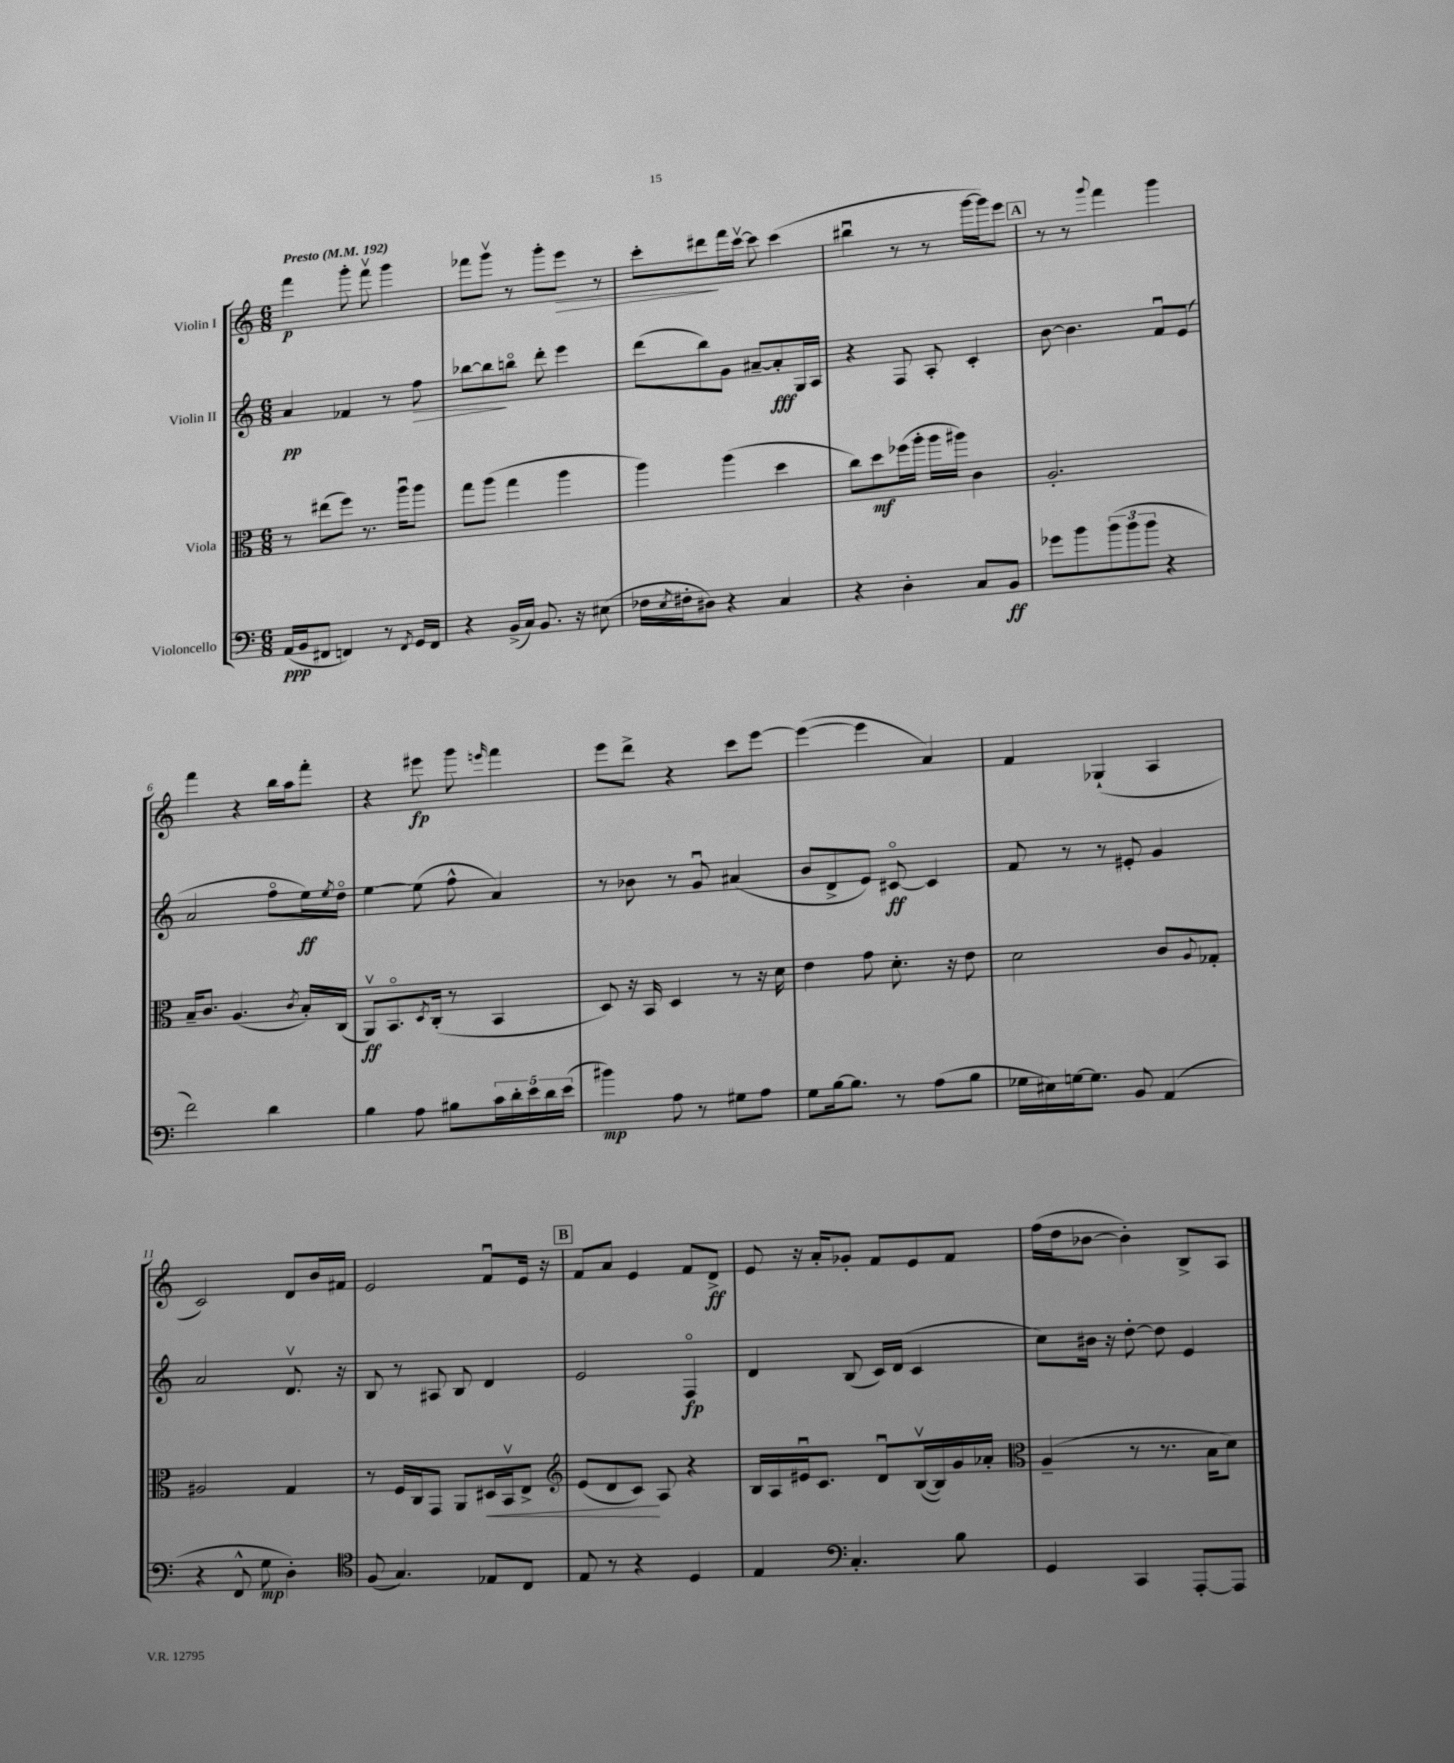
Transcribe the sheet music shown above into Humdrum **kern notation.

**kern	**dynam	**kern	**dynam	**kern	**dynam	**kern	**dynam
*part4	*part4	*part3	*part3	*part2	*part2	*part1	*part1
*staff4	*staff4	*staff3	*staff3	*staff2	*staff2	*staff1	*staff1
*I"Violoncello	*	*I"Viola	*	*I"Violin II	*	*I"Violin I	*
*clefF4	*	*clefC3	*	*clefG2	*	*clefG2	*
*k[]	*	*k[]	*	*k[]	*	*k[]	*
*M6/8	*	*M6/8	*	*M6/8	*	*M6/8	*
*MM192	*	*MM192	*	*MM192	*	*MM192	*
=1	=1	=1	=1	=1	=1	=1	=1
!	!	!	!	!	!	!LO:TX:a:B:t=Presto	!
(16AA/LL	ppp	8r	.	4a/	pp	4fff\	p
16BB/J	.	.	.	.	.	.	.
8FF#X/J	.	(8ee#X\L	.	.	.	.	.
4FFn/)	.	8ff\J)	.	4f-X/	.	8ggg'\	.
.	.	8.r	.	.	.	8fffv\	.
8r	.	.	.	8r	.	4ggg\	.
.	.	16aau\KL	.	.	.	.	.
8qFF/	.	.	.	.	.	.	.
!	!	!	!	!	!LO:HP:b	!	!
16GG/LL	.	8aa\J	.	8ff\	>	.	.
16FF/JJ	.	.	.	.	.	.	.
=2	=2	=2	=2	=2	=2	=2	=2
4r	.	8gg\L	.	[8bb-X\L	.	8fff-X\L	.
.	.	(8aa\J	.	8bb-\]	.	8gggv\J	.
(16BB^/LL	.	4gg\	.	8bbn\J	]	8r	.
16C/JJ)	.	.	.	.	.	.	.
8.BB/	.	.	.	8ddd'\	.	8ggg'\L	.
!	!	!	!	!	!	!	!LO:HP:b
.	.	4aa\	.	4eee\	.	8eee\J	>
16r	.	.	.	.	.	.	.
(8E#X\	.	.	.	.	.	8r	.
=3	=3	=3	=3	=3	=3	=3	=3
16F-X\LL	.	4aa\)	.	(8ddd\L	.	8ccc'\L	.
8qE/	.	.	.	.	.	.	.
16F#X'\J	.	.	.	.	.	.	.
8D#X\J)	.	.	.	8bb\)	.	8ddd#X\	.
4r	.	(4aa\	.	8g\J	.	16fff\L	]
.	.	.	.	.	.	[16cccv\JJ	.
.	.	.	.	[8a#X~/L	.	8ccc\]	.
4C/	.	4dd\	.	8a#'/]	fff	(4ccc\	.
.	.	.	.	16G/L	.	.	.
.	.	.	.	16A/JJ	.	.	.
=4	=4	=4	=4	=4	=4	=4	=4
4r	.	8cc\L)	.	4r	.	4bb#Xu\	.
.	.	8dd\	mf	.	.	.	.
4D'\	.	(16ff-X\L	.	8F/	.	8r	.
.	.	16aa'\JJ	.	.	.	.	.
.	.	16aa\LL	.	8A'/	.	8r	.
.	.	16aa#X\JJ)	.	.	.	.	.
8C/L	.	4c\	.	4c'/	.	[16ggg\LL	.
.	.	.	.	.	.	16ggg\J])	.
8BB/J	ff	.	.	.	.	8eee\J	.
!!LO:REH:place=s1:t=A
=5	=5	=5	=5	=5	=5	=5	=5
8g-X\L	.	2.A'/	.	[8b\	.	8r	.
8b\	.	.	.	4.b\]	.	8r	.
.	.	.	.	.	.	8qqggg/	.
(12b\	.	.	.	.	.	4fff\	.
12b\	.	.	.	.	.	.	.
12b\J	.	.	.	.	.	.	.
4r	.	.	.	8fu/L	.	4ggg\	.
.	.	.	.	(8e/J	.	.	.
!!LO:LB:g=z
=6	=6	=6	=6	=6	=6	=6	=6
2f\)	.	16B~/KL	.	2a/	.	4fff\	.
.	.	8.c/J	.	.	.	.	.
.	.	(4.A/	.	.	.	4r	.
4d\	.	.	.	8ff\L	.	16bb\LL	.
.	.	.	.	.	.	16aa\J	.
.	.	8qc/	.	.	.	.	.
.	.	16B'/LL)	.	16ee\L)	ff	8fff'\J	.
.	.	.	.	8qee/	.	.	.
.	.	(16C/JJ	.	16dd\JJ	.	.	.
=7	=7	=7	=7	=7	=7	=7	=7
4B\	.	8AAv/L)	ff	[4ee\	.	4r	.
.	.	8.BB/	.	.	.	.	.
8A\	.	.	.	(8ee\]	.	8eee#X\	fp
.	.	8qD/	.	.	.	.	.
.	.	(16C'/Jk	.	.	.	.	.
8B#X\L	.	8r	.	8ff^^\	.	8ggg\	.
.	.	.	.	.	.	16qqeeen/	.
20c\L	.	4BB/	.	4a/)	.	4fff\	.
20d'\	.	.	.	.	.	.	.
20e\	.	.	.	.	.	.	.
20d\	.	.	.	.	.	.	.
(20e\JJ	.	.	.	.	.	.	.
=8	=8	=8	=8	=8	=8	=8	=8
4b#X\)	mp	8D/)	.	8r	.	8eee\L	.
.	.	16r	.	8b-X\	.	8ddd^\J	.
.	.	16BB/	.	.	.	.	.
8A\	.	4D/	.	8r	.	4r	.
8r	.	.	.	8gu/	.	.	.
8G#X\L	.	8r	.	(4a#X/	.	8ccc\L	.
8A\J	.	16r	.	.	.	[8eee\J	.
.	.	16d\	.	.	.	.	.
=9	=9	=9	=9	=9	=9	=9	=9
8G\L	.	4e\	.	8b/L	.	(4eee\_	.
[16B\k	.	.	.	8d^/	.	.	.
8.B\J]	.	.	.	.	.	.	.
.	.	8g\	.	8e/J)	.	4eee\]	.
8r	.	8.d'\	.	[8c#X/	ff	.	.
(8A\L	.	.	.	4c#/]	.	4a/)	.
.	.	16r	.	.	.	.	.
8B\J	.	8e\	.	.	.	.	.
=10	=10	=10	=10	=10	=10	=10	=10
16G-X\LL	.	2d\	.	8f/	.	4f/	.
16E#X\)	.	.	.	.	.	.	.
[16Gn\J	.	.	.	8r	.	.	.
8.G\J]	.	.	.	.	.	.	.
.	.	.	.	8r	.	(4G-X`/	.
8BB/	.	.	.	8e#X'/	.	.	.
(4AA/	.	8c/L	.	4g/	.	4A/	.
.	.	8qqA/	.	.	.	.	.
.	.	8G-X'/J	.	.	.	.	.
!!LO:LB:g=z
=11	=11	=11	=11	=11	=11	=11	=11
4r	.	2A#X/	.	2a/	.	2c/)	.
8FF^^/	.	.	.	.	.	.	.
8G\	mp	.	.	.	.	.	.
4D'\)	.	4G/	.	8.dv/	.	8d/L	.
.	.	.	.	.	.	16b/L	.
.	.	.	.	16r	.	16f#X/JJ	.
=12	=12	=12	=12	=12	=12	=12	=12
*clefC4	*	*	*	*	*	*	*
(8F/	.	8r	.	8B/	.	2e/	.
4.G/)	.	16F/LL	.	8r	.	.	.
.	.	16C/J	.	.	.	.	.
.	.	8GG/J	.	8A#X/	.	.	.
.	.	8AA/L	.	8B/	.	.	.
!	!	!	!LO:HP:b	!	!	!	!
8E-X/L	.	16D#X/L	<	4d/	.	8fu/L	.
.	.	16BBv/J	.	.	.	.	.
8C/J	.	8E^/J	.	.	.	16e/Jk	.
.	.	.	.	.	.	16r	.
!!LO:REH:place=s1:t=B
=13	=13	=13	=13	=13	=13	=13	=13
*	*	*clefG2	*	*	*	*	*
8E/	.	(8e/L	.	2e/	.	8f/L	.
8r	.	8d/	.	.	.	8a/J	.
4r	.	8c/J)	.	.	.	4e/	.
.	.	8A/	[	.	.	.	.
4D/	.	4r	.	4F/	fp	8f/L	.
.	.	.	.	.	.	8d^/J	ff
=14	=14	=14	=14	=14	=14	=14	=14
4E/	.	16B/LL	.	4d/	.	8e/	.
.	.	16A/	.	.	.	.	.
.	.	16e#Xu/J	.	.	.	16r	.
.	.	8.c/J	.	.	.	16a'/KL	.
*clefF4	*	*	*	*	*	*	*
4.C'/	.	.	.	(8B/	.	8g-X'/J	.
.	.	8du/L	.	16c/LL)	.	8f/L	.
.	.	.	.	(16d/JJ	.	.	.
.	.	([16Bv/L	.	4c/	.	8e/	.
.	.	16B/])	.	.	.	.	.
8B\	.	16g/	.	.	.	8f/J	.
.	.	16a-X'/JJ	.	.	.	.	.
=15	=15	=15	=15	=15	=15	=15	=15
*	*	*clefC3	*	*	*	*	*
4GG/	.	(4A~/	.	8cc\L)	.	(16ff\LL	.
.	.	.	.	.	.	16dd\J	.
.	.	.	.	16b#X\Jk	.	[8b-X\J	.
.	.	.	.	16r	.	.	.
4CC/	.	8r	.	[8dd'\	.	4b-'\])	.
.	.	8.r	.	8dd\]	.	.	.
[8AAA'/L	.	.	.	4e/	.	8B^/L	.
.	.	16B\KL	.	.	.	.	.
8AAA/J]	.	8d\J)	.	.	.	8A/J	.
==	==	==	==	==	==	==	==
*-	*-	*-	*-	*-	*-	*-	*-
